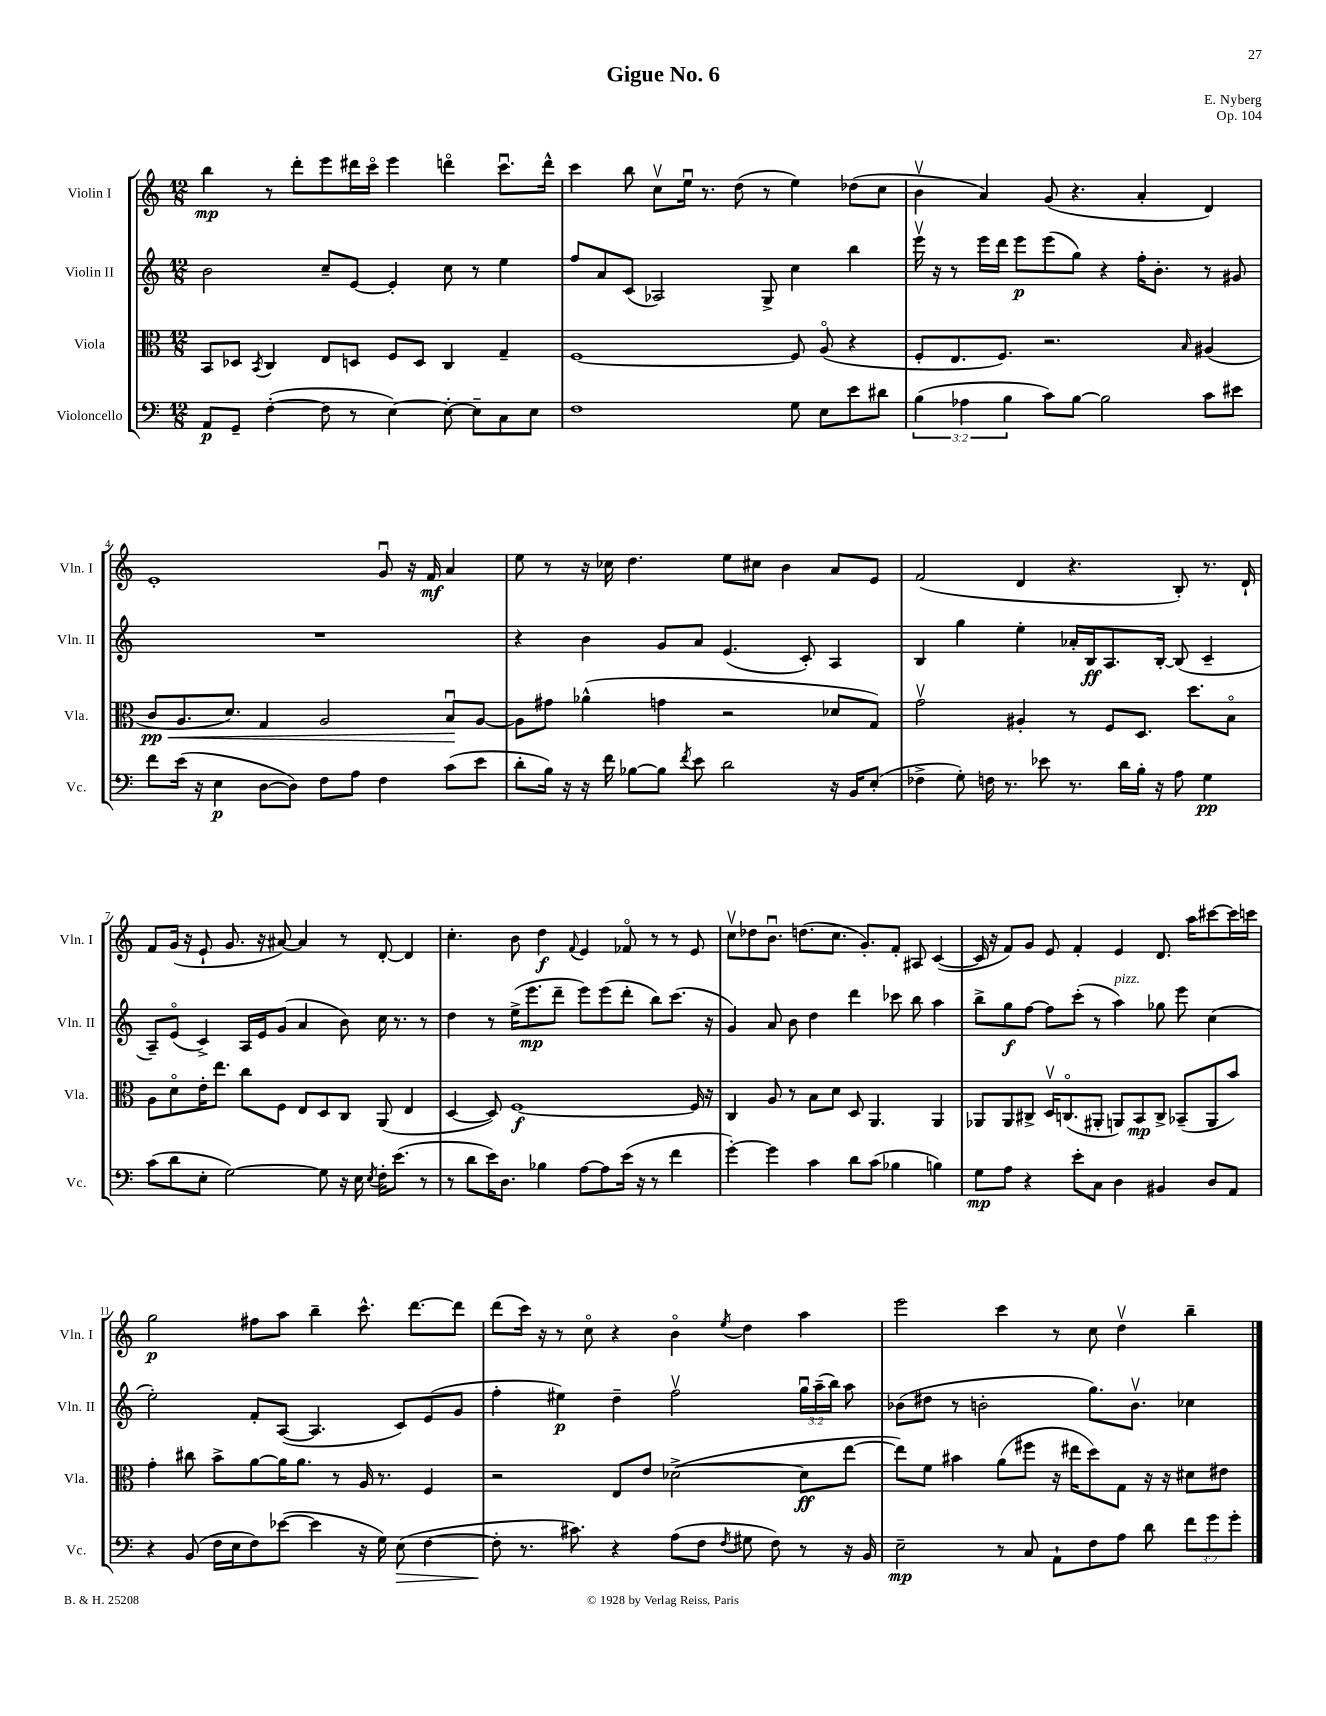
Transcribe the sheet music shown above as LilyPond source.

\header { title = "Gigue No. 6" composer = "E. Nyberg" opus = "Op. 104" }
<<
\new StaffGroup <<
\new Staff = "s0" \with { instrumentName = "Violin I" shortInstrumentName = "Vln. I" } {
    \clef treble \key c \major \numericTimeSignature \time 12/8
    \autoBeamOff b''4\mp r8 d'''8[-. e'''8 dis'''16 c'''16]\flageolet e'''4 d'''4\flageolet c'''8.[\downbow d'''16]-^ |
    c'''4 b''8 c''8[\upbow e''16]\downbow r8. d''8( r8 e''4) des''8[( c''8] |
    b'4\upbow a'4) g'8( r4. a'4-. d'4) |
    e'1-. g'8\downbow r16 f'16\mf a'4 |
    e''8 r8 r16 ces''16 d''4. e''8[ cis''8] b'4 a'8[ e'8] |
    f'2( d'4 r4. b8-.) r8. d'16-! |
    f'8[ g'16]( r16 e'8-! g'8. r16 ais'8~) ais'4 r8 d'8~-. d'4 |
    c''4.-. b'8 d''4\f \appoggiatura { f'8 } e'4 fes'8\flageolet r8 r8 e'8 |
    c''8[\upbow des''8 b'8.]\downbow d''8.[( c''8.] g'8.[-.) f'8]-. ais8 c'4~( |
    c'16 r16 f'8[) g'8] e'8 f'4-. e'4 d'8. a''16[ cis'''8~ cis'''16 c'''16] |
    g''2\p fis''8[ a''8] b''4-- c'''8.-^ d'''8.[~ d'''8] |
    d'''8[( c'''16]) r16 r8 c''8\flageolet r4 b'4\flageolet \acciaccatura { e''8 } d''4 a''4 |
    e'''2 c'''4 r8 c''8 d''4\upbow b''4-- \bar "|." |
}
\new Staff = "s1" \with { instrumentName = "Violin II" shortInstrumentName = "Vln. II" } {
    \clef treble \key c \major \numericTimeSignature \time 12/8 \override Staff.TupletNumber.text = #tuplet-number::calc-fraction-text
    \autoBeamOff b'2 c''8[-- e'8]~ e'4-. c''8 r8 e''4 |
    f''8[ a'8 c'8]( aes2) g8-> c''4 b''4 |
    e'''16\upbow r16 r8 e'''16[ d'''16] e'''8[\p e'''8( g''8]) r4 f''16[-. b'8.]-. r8 gis'8 |
    R1. |
    r4 b'4 g'8[ a'8] e'4.( c'8-.) a4 |
    b4 g''4 e''4-. aes'16[-. b16\ff a8. b16]~-. b8( c'4-- |
    a8[--) e'8]\flageolet( c'4->) a16[ e'16 g'8]( a'4 b'8) c''16 r8. r8 |
    d''4 r8 e''16[->( e'''8.\mp d'''8]-- e'''8[) e'''8( d'''8]-. b''8[) c'''8.]( r16 |
    g'4) a'8 b'8 d''4 d'''4 ces'''8 b''8 a''4 |
    b''8[-> g''8\f f''8]~ f''8[ c'''8]-.( r8 a''4^\markup { \italic "pizz." }) ges''8 e'''8 c''4( |
    e''2-.) f'8[-. a8]~( a4. c'8[) e'8( g'8] |
    f''4-. eis''4\p) d''4-- f''2\upbow \tuplet 3/2 { g''16[\downbow a''16--( b''16]) } a''8 |
    bes'8[( dis''8] r8 b'2-. g''8.[) b'8.]\upbow ces''4 \bar "|." |
}
\new Staff = "s2" \with { instrumentName = "Viola" shortInstrumentName = "Vla." } {
    \clef alto \key c \major \numericTimeSignature \time 12/8
    \autoBeamOff b,8[ des8] \acciaccatura { b,8 } c4 e8[ d8] f8[ d8] c4 g4-- |
    f1~ f8 a8\flageolet( r4 |
    f8[-. e8. f8.]) r2. \grace { b16 } ais4( |
    c'8[\pp\< a8. d'8.]) g4 a2 b8[\downbow\! a8]~ |
    a8[ gis'8] aes'4-^( g'4 r2 des'8[ g8]) |
    g'2\upbow ais4-. r8 f8[ d8.] d''8.[ b8]\flageolet |
    a8[ d'8\flageolet e'16-. e''8.] c''8[ f8] e8[ d8 c8] a,8( e4 |
    d4~ d8) f1~\f f16 r16 |
    c4 a8 r8 b8[ d'8] d8 a,4. a,4 |
    aes,8[ aes,8 cis8]-> d16[\upbow c8.\flageolet( ais,8]-. a,8[) b,8\mp c8]-> bes,8[--( a,8 b'8]) |
    g'4-. cis''8 b'8[-> a'8~ a'16 a'8.] r8 a16 r8. f4 |
    r2 e8[ e'8] des'2~->( des'8[\ff e''8]~ |
    e''8[) f'8] bis'4 a'8[( fis''8] r16 eis''16[ d''8) g8] r16 r16 dis'8[ eis'8] \bar "|." |
}
\new Staff = "s3" \with { instrumentName = "Violoncello" shortInstrumentName = "Vc." } {
    \clef bass \key c \major \numericTimeSignature \time 12/8 \override Staff.TupletNumber.text = #tuplet-number::calc-fraction-text
    \autoBeamOff a,8[\p g,8]-- f4~-.( f8 r8 e4~) e8~-. e8[-- c8 e8] |
    f1 g8 e8[ e'8 dis'8] |
    \tuplet 3/2 { b4( aes4 b4 } c'8[) b8]~ b2 c'8[ eis'8] |
    f'8[ e'16]( r16 e4\p d8[~ d8]) f8[ a8] f4 c'8[( e'8] |
    d'8[-. b16]) r16 r16 f'16 bes8[~ bes8] \acciaccatura { f'8 } e'8 d'2 r16 b,16[ e8]-.( |
    fes4-> g8-.) f16 r8. ees'8 r8. d'16[ b16]-. r16 a8 g4\pp |
    c'8[( d'8 e8]-. g2~) g8 r16 e16 \acciaccatura { e8 } f16[-. e'8.]( r8 |
    r8 d'8[ e'16) d8.] bes4 a8[~ a8 e'16]( r16 r8 f'4 |
    g'4~-.) g'4 c'4 d'8[ c'8]( bes4 b4) |
    g8[\mp a8] r4 e'8[-. c8] d4 bis,4 d8[ a,8] |
    r4 b,8( f16[ e16 f8) ees'8]~( ees'4 r16 g16) e8\>( f4~ |
    f8-.\! r8. cis'8.) r4 a8[( f8] \acciaccatura { f8 } gis8 f8) r8 r16 b,16 |
    e2--\mp r8 c8 a,8[-! f8 a8] d'8 \tuplet 3/2 { f'8[ g'8 g'8]-. } \bar "|." |
}
>>
>>
